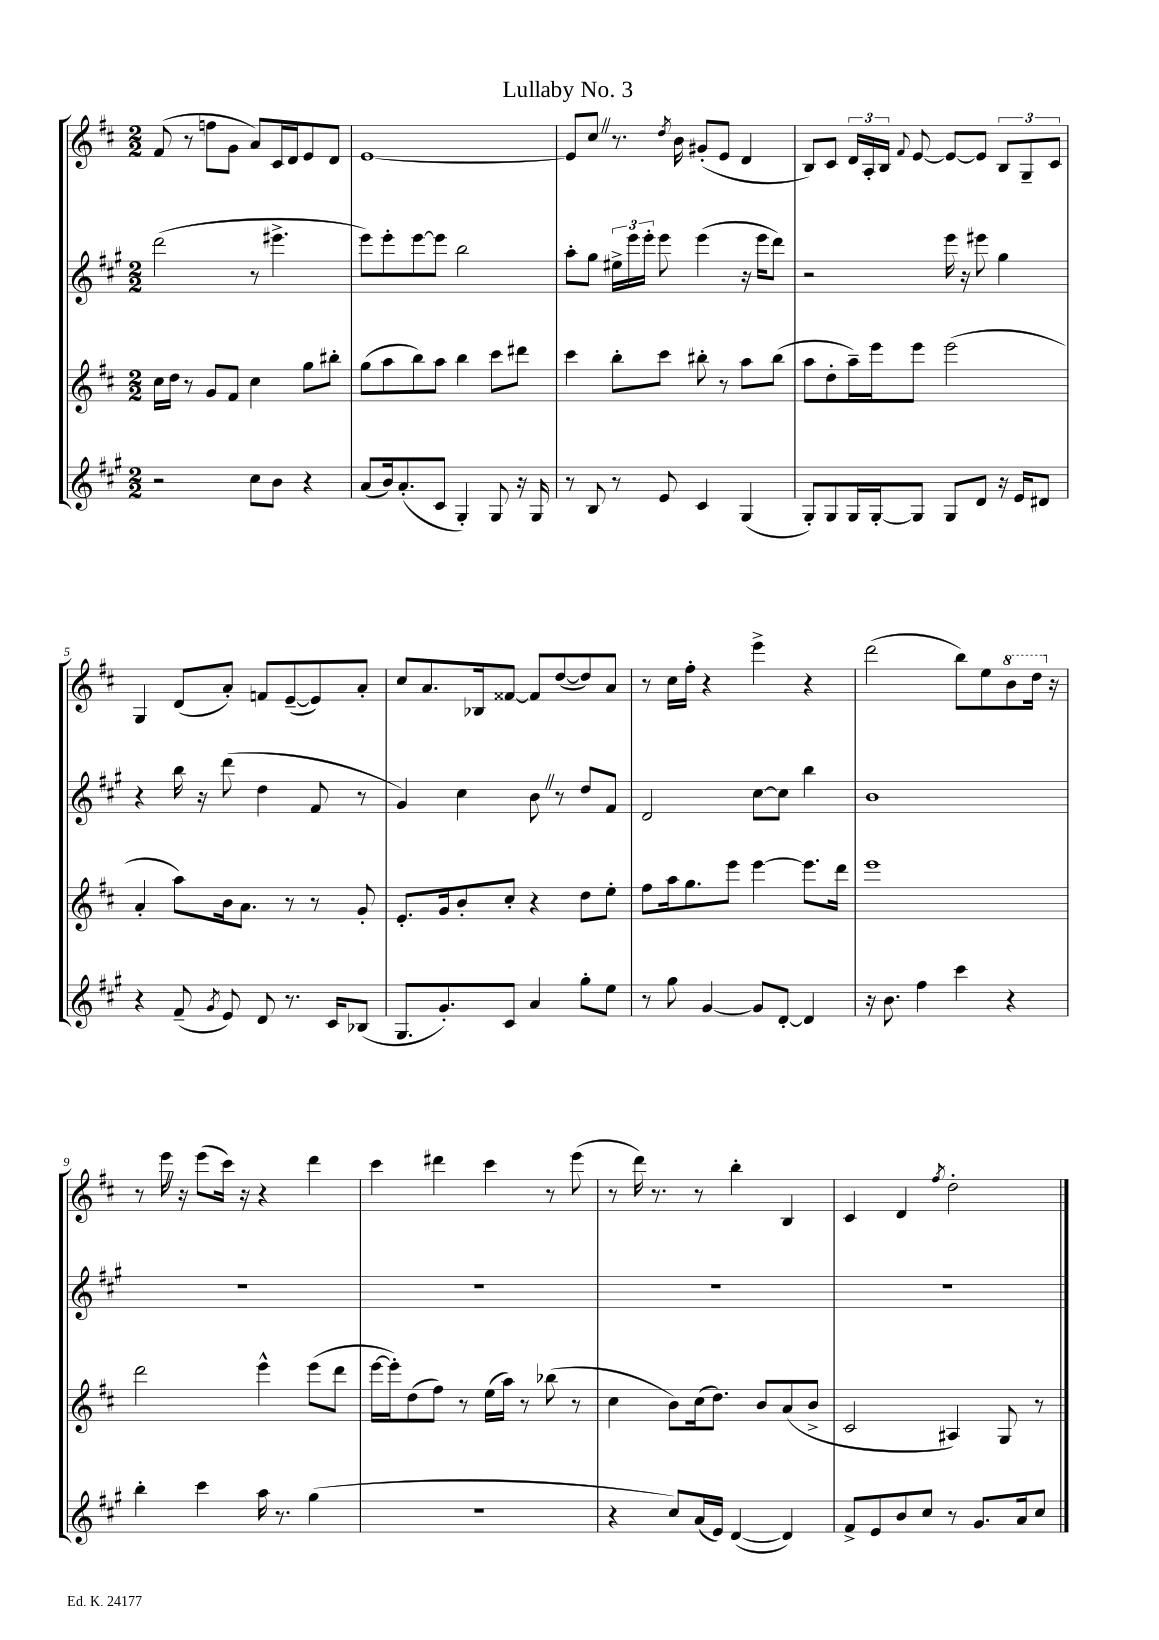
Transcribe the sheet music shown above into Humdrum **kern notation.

**kern	**kern	**kern	**kern
*staff4	*staff3	*staff2	*staff1
*clefG2	*clefG2	*clefG2	*clefG2
*k[f#c#g#]	*k[f#c#]	*k[f#c#g#]	*k[f#c#]
*M2/2	*M2/2	*M2/2	*M2/2
2r	16cc#	(2ddd	(8f#
.	16dd	.	.
.	8r	.	8r
.	8g	.	8ff
.	8f#	.	8g
8cc#	4cc#	8r	8a)
8b	.	4.eee#^	16c#
.	.	.	16d
4r	8gg	.	8e
.	8bb#'	.	8d
=	=	=	=
(8a	(8gg	8eee)	[1e
16b)	8aa	8eee'	.
(8.a'	.	.	.
.	8bb)	[8eee	.
8c#	8aa	8eee]	.
4G#')	4bb	2bb	.
8G#	8ccc#	.	.
16r	8ddd#	.	.
16G#	.	.	.
=	=	=	=
8r	4ccc#	8aa'	8e]
8B	.	8gg#	8cc#
8r	8bb'	24ee#^	8.r
.	.	24eee	.
.	.	24eee'	.
8e	8ccc#	8eee	.
.	.	.	8qdd
.	.	.	16b
4c#	8bb#'	(4eee	(8g#'
.	8r	.	8e
(4G#	8aa	16r	4d
.	.	16eee	.
.	(8bb#	8ddd)	.
=	=	=	=
8G#')	8aa	2r	8B)
8G#	8dd'	.	8c#
16G#	16aa~)	.	24d
.	.	.	24A'
[16G#'	16eee	.	.
.	.	.	24B
.	.	.	8qqf#
8G#]	8eee	.	[8e
8G#	(2eee	16eee	8e_
.	.	16r	.
8d	.	8eee#	8e]
16r	.	4gg#	12B
16e	.	.	.
.	.	.	12G~
8d#	.	.	.
.	.	.	12c#
=	=	=	=
4r	4a'	4r	4G
(8f#~	8aa)	16bb	(8d
.	.	16r	.
8qg#	.	.	.
8e)	16b	(8ddd	8a')
.	8.a	.	.
8d	.	4dd	8f
8.r	8r	.	([8e~
.	8r	8f#	8e])
16c#	.	.	.
(8B-	8g'	8r	8a'
=	=	=	=
8.G#	8.e'	4g#)	8cc#
.	.	.	8.a
8.g#')	16g	.	.
.	8b'	4cc#	.
.	.	.	16B-
8c#	8cc#'	.	[8f##
4a	4r	8b	8f##]
.	.	8r	([8dd
8gg#'	8dd	8dd	8dd])
8ee	8ee'	8f#	8a
=	=	=	=
8r	8ff#	2d	8r
8gg#	16aa	.	16cc#
.	8.gg	.	16ff#'
[4g#	.	.	4r
.	8eee	.	.
8g#]	[4eee	[8cc#	4eee^
[8d'	.	8cc#]	.
4d]	8.eee]	4bb	4r
.	16ddd	.	.
=	=	=	=
16r	1eee	1b	(2ddd
8.b	.	.	.
4ff#	.	.	.
4ccc#	.	.	8bb)
.	.	.	8ee
4r	.	.	8bb
.	.	.	16ddd
.	.	.	16r
=	=	=	=
4bb'	2ddd	1r	8r
.	.	.	16eee
.	.	.	16r
4ccc#	.	.	(8eee
.	.	.	16ccc#)
.	.	.	16r
16aa	4eee^^	.	4r
8.r	.	.	.
(4gg#	(8eee	.	4ddd
.	8ddd	.	.
=	=	=	=
1r	[16eee	1r	4ccc#
.	16eee'])	.	.
.	(8dd	.	.
.	8ff#)	.	4ddd#
.	8r	.	.
.	(16ee	.	4ccc#
.	16aa)	.	.
.	8r	.	.
.	(8bb-	.	8r
.	8r	.	(8eee
=	=	=	=
4r	4cc#	1r	8r
.	.	.	16ddd)
.	.	.	8.r
8cc#)	8b)	.	.
(16a	(16cc#	.	8r
16e)	8.dd)	.	.
([4d	.	.	4bb'
.	8b	.	.
4d])	(8a	.	4B
.	8b^	.	.
=	=	=	=
8f#^	2c#	1r	4c#
8e	.	.	.
8b	.	.	4d
8cc#	.	.	.
.	.	.	8qff#
8r	4A#)	.	2dd'
8.g#	.	.	.
.	8G	.	.
16a	.	.	.
8cc#	8r	.	.
==	==	==	==
*-	*-	*-	*-
